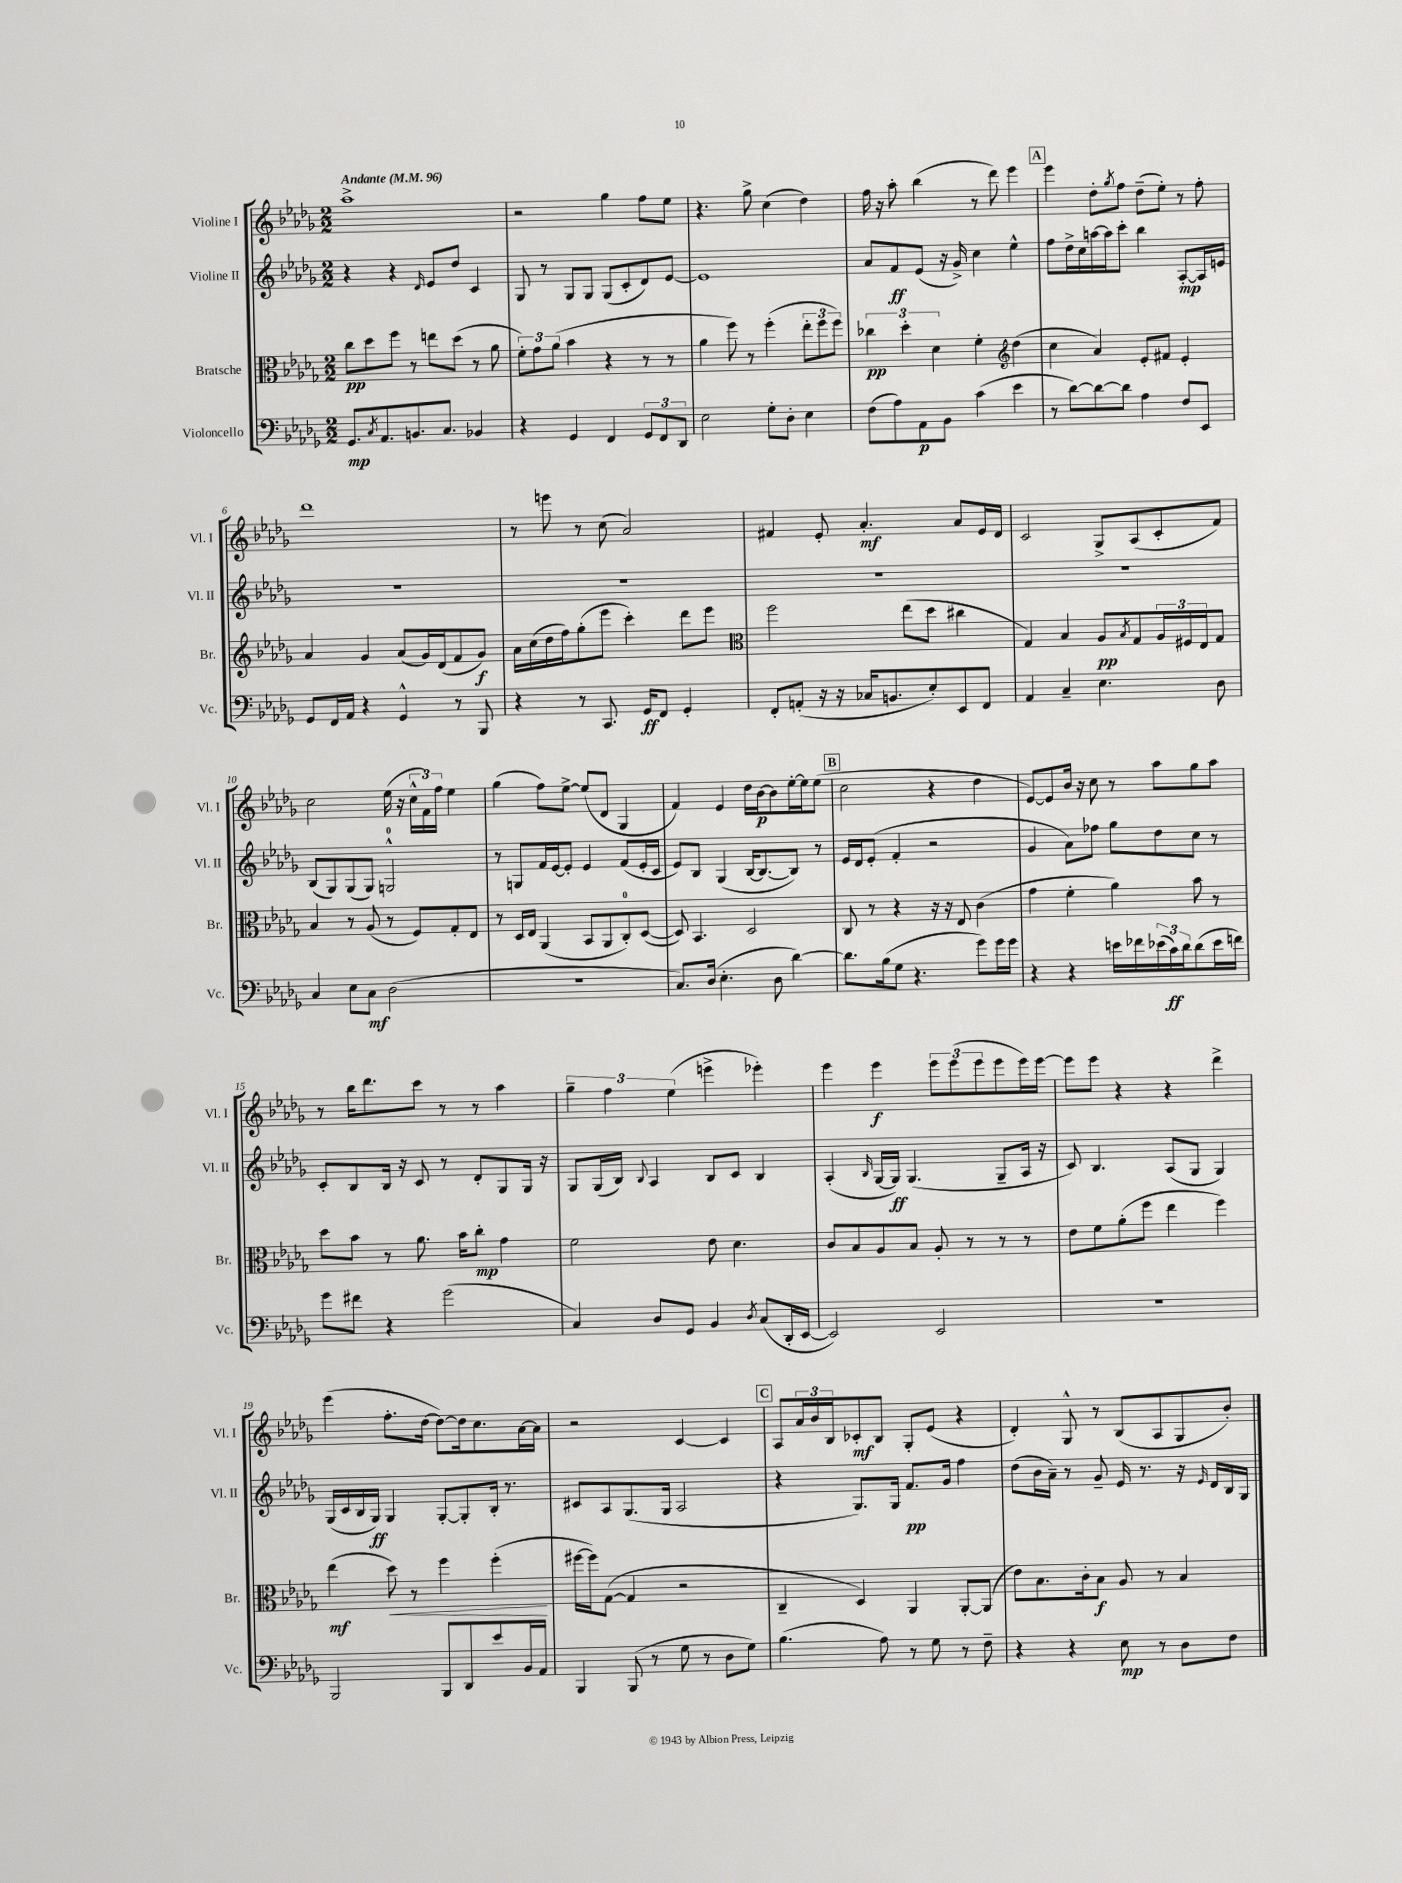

**kern	**kern	**kern	**kern
*staff4	*staff3	*staff2	*staff1
*clefF4	*clefC3	*clefG2	*clefG2
*k[b-e-a-d-g-]	*k[b-e-a-d-g-]	*k[b-e-a-d-g-]	*k[b-e-a-d-g-]
*M2/2	*M2/2	*M2/2	*M2/2
*MM96	*MM96	*MM96	*MM96
8.GG-/L	8cc\L	4r	1aa-^
.	8dd-\	.	.
8qC/	.	.	.
8.AA-/	.	.	.
.	8ff\J	4r	.
8.BB/	8r	.	.
.	.	16qqd-/	.
.	8ee\L	8e-/L	.
8.C/J	.	.	.
.	(8dd-\J	8dd-/J	.
4BB-/	8r	4c/	.
.	8a-\	.	.
=	=	=	=
4r	12f'\L)	8G-/	2r
.	12g-\	.	.
.	.	8r	.
.	(12a-\J	.	.
4GG-/	4b-\	8G-/L	.
.	.	8G-/J	.
4FF/	4r	(8G-/L	4gg-\
.	.	8c'/	.
12GG-/L	8r	8d-/)	8ff\L
12FF/	.	.	.
.	8r	[8e-/J	8ee-\J
12DD-/J	.	.	.
=	=	=	=
2E-\	4a-\	1e-]	4.r
.	8ff\)	.	.
.	8r	.	8gg-^\
8G-'\L	(4ff'\	.	(4cc\
8D-'\J	.	.	.
4E-\	12ee-'\L	.	4dd-\)
.	12ff\	.	.
.	12ff\J)	.	.
=	=	=	=
(8F\L	6cc-\	8a-/L	16ff\
.	.	.	16r
8A-\)	.	8f/	8aa-'\
.	6dd-'\	.	.
8AA-\	.	(8e-/J	(4bb-\
.	6d-\	.	.
8BB-\J	.	16r	.
.	.	16g-^/)	.
(4c\	4f'\	4cc\	8r
.	.	.	8ddd-\)
*	*clefG2	*	*
4e-\	(4dd-\	4ee-^^\	4eee-\
=	=	=	=
8r	4cc\	8ff\L	4eee-\
[8d-\L)	.	16dd-^\L	.
.	.	16cc\	.
8d-\_	4a-/)	[16aa\	8dd-'\L
.	.	16aa\]J	.
.	.	.	8qgg-/
8d-\]J	.	8ccc'\J	8ff\J
4A-\	8e-'/L	4bb-\	(8dd-~\L
.	8f#/J	.	8ee-'\J)
8F/L	4e-'/	[8A-'/L	8r
8EE-/J	.	16A-/]L	8ff'\
.	.	16e/JJ	.
=	=	=	=
8GG-/L	4a-/	1r	1ddd-
16FF/L	.	.	.
16AA-/JJ	.	.	.
4r	4g-/	.	.
4GG-^^/	(8a-/L	.	.
.	16g-/L)	.	.
.	(16d-/J	.	.
8r	8f/	.	.
8BBB-/	8g-/J)	.	.
=	=	=	=
4r	16a-\LL	1r	8r
.	(16cc\	.	.
.	16dd-\	.	8eee\
.	16ff\J)	.	.
8r	(8gg-'\	.	8r
8.CC/	8eee-\J	.	(8cc\
.	4ccc'\)	.	2a-/)
16GG-/LK	.	.	.
8FF/J	.	.	.
4GG-'/	8ddd-\L	.	.
.	8eee-\J	.	.
=	=	=	=
*	*clefC3	*	*
8FF'/L	2ff\	1r	4f#/
(8AA'/J	.	.	.
16r	.	.	8e-'/
16r	.	.	.
16C-/LK	.	.	4.a-'/
8.BB/	.	.	.
.	(8ee-\L	.	.
8E-'/)	8dd-\J	.	.
8EE-/	4cc#\	.	8a-/L
8FF/J	.	.	16e-/L
.	.	.	16d-/JJ
=	=	=	=
4AA-/	4G-/)	1r	2c/
4C~/	4B-/	.	.
4.E-\	8A-/L	.	8G-^/L
.	8qB-/	.	.
.	8G-/	.	(8A-/
.	24A-/L	.	8c'/
.	24F#/	.	.
.	24E-/J	.	.
8D-\	8G-/J	.	8f/J)
=	=	=	=
4C/	4B-/	(8B-/L	2cc\
.	.	8G-/)	.
8E-\L	8r	(8G-/	.
8C\J	(8A-/	8G-/J)	.
(2D-\	8r	2G^^/	(16ee-\
.	.	.	16r
.	8F/L)	.	24cc^^\LL
.	.	.	24f\)
.	.	.	24ff\JJ
.	8G-'/	.	4ee-\
.	8E-/J	.	.
=	=	=	=
1r	8r	8r	(4gg-\
.	16D-/LL	8G/L	.
.	16E-/JJ	.	.
.	(4AA-/	16f/L	8ff\L)
.	.	[16e-/J	.
.	.	8e-'/]J	[8ee-^\J
.	8BB-/L	4e-/	(8ee-/]L
.	8AA-/	.	8d-/J
.	8C'/)	(8f/L	4G-/
.	([8D-/J	16e-'/L	.
.	.	16c/JJ	.
=	=	=	=
8.C/L)	8D-/])	8e-/L)	4f/)
.	4.BB-/	8B-/J	.
(16D-/Jk	.	.	.
4.E-'\	.	(4G-/	4e-/
.	2D-/	[16B-/LK	16dd-\LL
.	.	8.B-/_	[16b-\J
8D-\	.	.	8b-\]
[4d-\)	.	8B-/]J)	[16ee-'\L
.	.	.	16ee-\]J
.	.	8r	(8ee-\J
=	=	=	=
8.d-\]L	8C/	16e-/LL	2cc\
.	.	16d-/J	.
.	8r	(8e-'/J	.
(16B-\k	.	.	.
8G-\J	4r	4f'/	.
4.r	.	.	.
.	16r	2r	4r
.	16r	.	.
.	8E-/	.	.
8g-\L)	(4c\	.	4dd-\
16g-\L	.	.	.
16g-\JJ	.	.	.
=	=	=	=
4r	4g-\	4g-/	[8e-/L)
.	.	.	8e-/]
4r	4f'\	8a-\L)	16b-/Jk
.	.	.	16r
.	.	8ff-\J	8cc\
16e\LL	4a-\)	8gg-\L	8r
16f-\	.	.	.
(24e-\	.	8dd-\	8aa-\L
24c\)	.	.	.
24d-\J	.	.	.
(8d-\	8b-\	8cc\J	8gg-\
16e-\L	8r	8r	8aa-\J
16f\JJ)	.	.	.
=	=	=	=
8g-\L	8dd-\L	8c'/L	8r
8f#\J	8b-\J	8B-/	16bb-\LK
.	.	.	8.ddd-\
4r	8r	16B-/Jk	.
.	.	16r	.
.	8.a-\	8c/	8ccc\J
(2g-\	.	8r	8r
.	16b-\LK	.	.
.	8cc'\J	8d-'/L	8r
.	4g-\	8G-/	4aa-\
.	.	16G-/Jk	.
.	.	16r	.
=	=	=	=
4C/)	2f\	8G-/L	6gg-~\
.	.	(16G-/L	.
.	.	.	6ff\
.	.	16B-/JJ)	.
.	.	8qqB-/	.
8D-/L	.	4A-/	.
.	.	.	(6ee-\
8GG-/J	.	.	.
4BB-/	8e-\	8B-/L	4eee^\
.	4.d-\	8c/J	.
8qD-/	.	.	.
(8C/L	.	4B-/	4eee-'\)
16DD-'/L	.	.	.
[16EE-/JJ	.	.	.
=	=	=	=
2EE-/])	8c/L	(4A-'/	4eee-\
.	8B-/	.	.
.	.	16qqB-/	.
.	8A-/	[16G-/LL	4eee-\
.	.	16G-/]JJ)	.
.	8B-/J	(4.G-/	.
2EE-/	8A-'/	.	12eee-\L
.	.	.	(12eee-\
.	8r	.	.
.	.	.	12eee-\
.	8r	8G-~/L	8eee-\
.	8r	16A-/Jk	16eee-\L)
.	.	16r	[16eee-\JJ
=	=	=	=
1r	8e-\L	8c/)	8eee-\]L
.	8f\	4.B-/	8eee-\J
.	(8a-'\	.	4r
.	8ff\J	.	.
.	4ee-\	(8A-/L	4r
.	.	8G-/J	.
.	4ff\)	4G-/)	4ddd-^\
=	=	=	=
2BBB-/	(4ee-\	(16G-/LL	(4eee-\
.	.	16c/	.
.	.	16B-/	.
.	.	16G-/JJ)	.
.	8dd-\)	4G-/	8.ff'\L
.	8r	.	.
.	.	.	[16dd-\Jk
8BBB-/L	4ff\	[8G-'/L	8dd-\_L)
8DD-/	.	8G-'/]	16dd-\]k
.	.	.	8.cc\
8e-/	(4ff'\	16B-'/Jk	.
.	.	8.r	.
16BB-/L	.	.	[16a-\L
16AA-/JJ	.	.	16a-\]JJ
=	=	=	=
4BBB-/	[16ff#\LL	8c#/L	2r
.	16ff#\]J)	.	.
.	([8G-\J	8A-/	.
(8BBB-/	4G-/]	(8.G-/	.
8r	.	.	.
.	.	16G-/Jk	.
8G-\	2r	2A-/	[4c/
8r	.	.	.
8D-\L	.	.	4c/]
8G-\J)	.	.	.
=	=	=	=
(4.B-\	4C~/	4r	8A-/L
.	.	.	24a-/L
.	.	.	24b-/
.	.	.	24B-/J
.	4D-/)	8.G-/L)	8c-'/
8A-\)	.	.	8B-/J
.	.	16G-/Jk	.
8r	4AA-/	8.f/L	8G-'/L
8G-\	.	.	(8e-/J
.	.	16g-/Jk	.
8r	[8AA-'/L	4ff\	4r
8F~\	(8AA-/]J	.	.
=	=	=	=
4r	8e-\L)	(8dd-\L	4d-'/)
.	8.B-\	16b-\L	.
.	.	16a-~\JJ)	.
4r	.	8r	8G-^^/
.	16c'\k	.	.
.	8B-\J	8g-~/	8r
8E-\	8A-/	16e-/	(8B-/L
.	.	8.r	.
8r	8r	.	8A-/
8D-\L	4B-/	16r	8G-/
.	.	16qqe-/	.
.	.	16d-/LL	.
8F\J	.	16B-/	8b-'/J)
.	.	16G-/JJ	.
==	==	==	==
*-	*-	*-	*-
